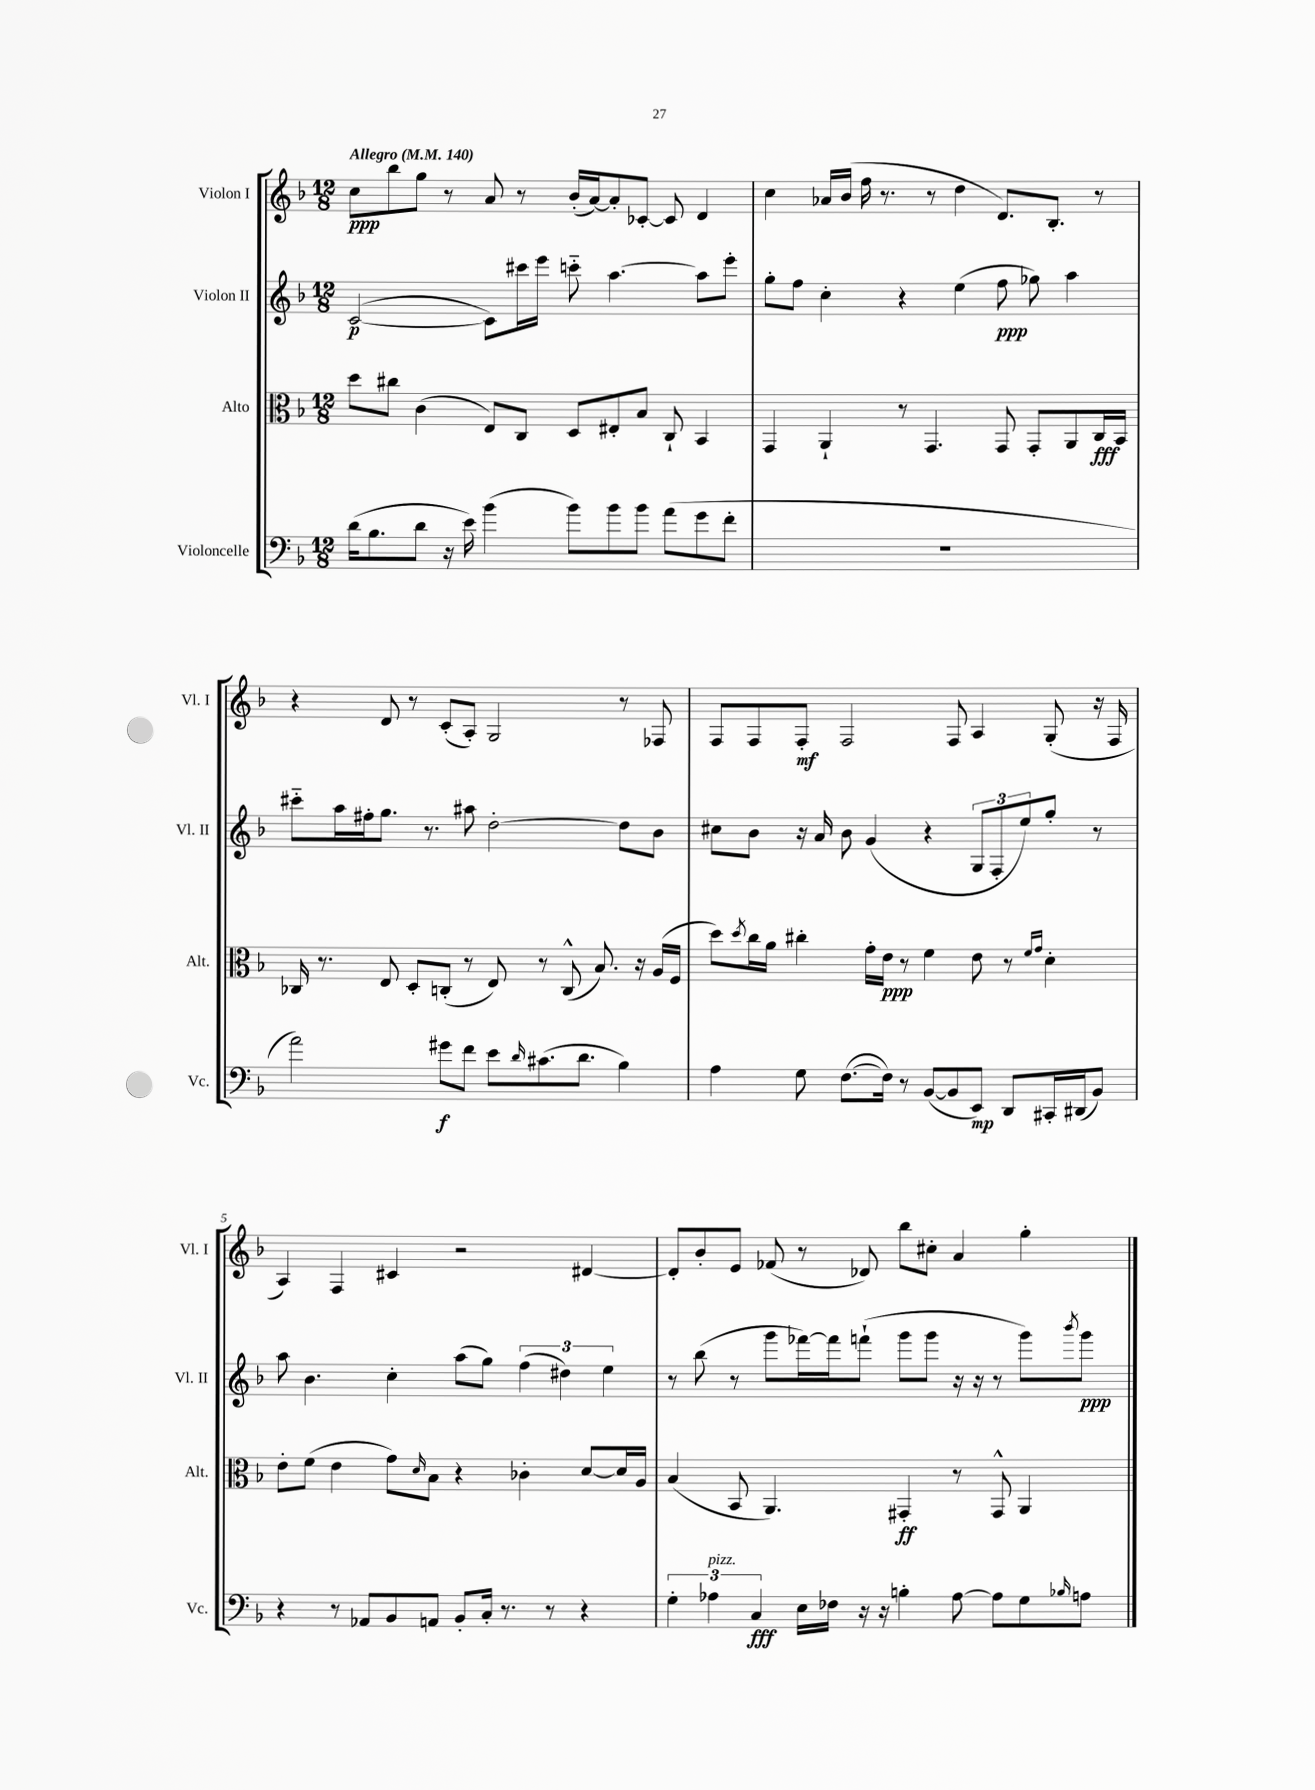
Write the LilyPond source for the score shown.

<<
\new StaffGroup <<
\new Staff = "s0" \with { instrumentName = "Violon I" shortInstrumentName = "Vl. I" } {
    \clef treble \key f \major \numericTimeSignature \time 12/8 \tempo "Allegro" 4 = 140
    c''8\ppp bes''8 g''8 r8 a'8 r8 bes'16-.( a'16~) a'8-. ces'8~-. ces'8 d'4 |
    c''4 aes'16 bes'16( f''16 r8. r8 d''4 d'8.) bes8.-. r8 |
    r4 d'8 r8 c'8-.( a8-.) g2 r8 fes8 |
    f8 f8 f8-.\mf f2 f8 a4 g8-.( r16 f16 |
    a4) f4 cis'4 r2 dis'4~ |
    dis'8-. bes'8-. e'8 fes'8( r8 des'8) bes''8 cis''8-. a'4 g''4-. \bar "|." |
}
\new Staff = "s1" \with { instrumentName = "Violon II" shortInstrumentName = "Vl. II" } {
    \clef treble \key f \major \numericTimeSignature \time 12/8
    c'2~\p( c'8) cis'''16 e'''16 c'''8-_ a''4.~ a''8 e'''8-. |
    g''8-. f''8 c''4-. r4 e''4( f''8\ppp ges''8) a''4 |
    cis'''8-_ a''16 fis''16-. g''8. r8. ais''8 d''2~-. d''8 bes'8 |
    cis''8 bes'8 r16 a'16 bes'8 g'4( r4 \tuplet 3/2 { g8 f8-. e''8) } g''8-. r8 |
    a''8 bes'4. c''4-. a''8( g''8) \tuplet 3/2 { f''4( dis''4) e''4 } |
    r8 bes''8( r8 g'''8 fes'''16~) fes'''16 f'''8-!( g'''8 g'''8 r16 r16 r8 g'''8) \acciaccatura { bes'''8 } g'''8\ppp \bar "|." |
}
\new Staff = "s2" \with { instrumentName = "Alto" shortInstrumentName = "Alt." } {
    \clef alto \key f \major \numericTimeSignature \time 12/8
    d''8 cis''8 c'4( e8) c8 d8 eis8-. bes8 c8-! bes,4 |
    g,4 a,4-! r8 g,4. g,8 g,8-. a,8 c16\fff bes,16 |
    ces16 r8. e8 d8-. c8-.( r8 e8) r8 c8-^( bes8.) r16 a16( f16 |
    d''8) \acciaccatura { d''8 } c''16 a'16 cis''4-. g'16-. e'16\ppp r8 f'4 e'8 r8 \grace { f'16 g'16 } d'4-. |
    e'8-. f'8( e'4 g'8) \grace { d'16 } bes8 r4 ces'4-. d'8~ d'16 a16 |
    bes4( bes,8 a,4.) gis,4-.\ff r8 gis,8-^ a,4 \bar "|." |
}
\new Staff = "s3" \with { instrumentName = "Violoncelle" shortInstrumentName = "Vc." } {
    \clef bass \key f \major \numericTimeSignature \time 12/8
    d'16( bes8. d'8 r16 e'16) bes'4( bes'8) bes'8 bes'8 a'8( g'8 f'8-. |
    R1. |
    a'2) gis'8\f f'8 e'8 \grace { d'16 } cis'8.( d'8. bes4) |
    a4 g8 f8.~( f16) r8 bes,8~( bes,8 e,8\mp) d,8 cis,16-. dis,16( bes,8) |
    r4 r8 aes,8 bes,8 a,8 bes,8-. c16-. r8. r8 r4 |
    \tuplet 3/2 { g4-. aes4^\markup { \italic "pizz." } c4\fff } e16 fes16 r16 r16 b4-. aes8~ aes8 g8 \grace { bes16 } a8 \bar "|." |
}
>>
>>
\layout { \context { \Score \override BarNumber.break-visibility = ##(#f #t #t) barNumberVisibility = #(every-nth-bar-number-visible 5) } }
